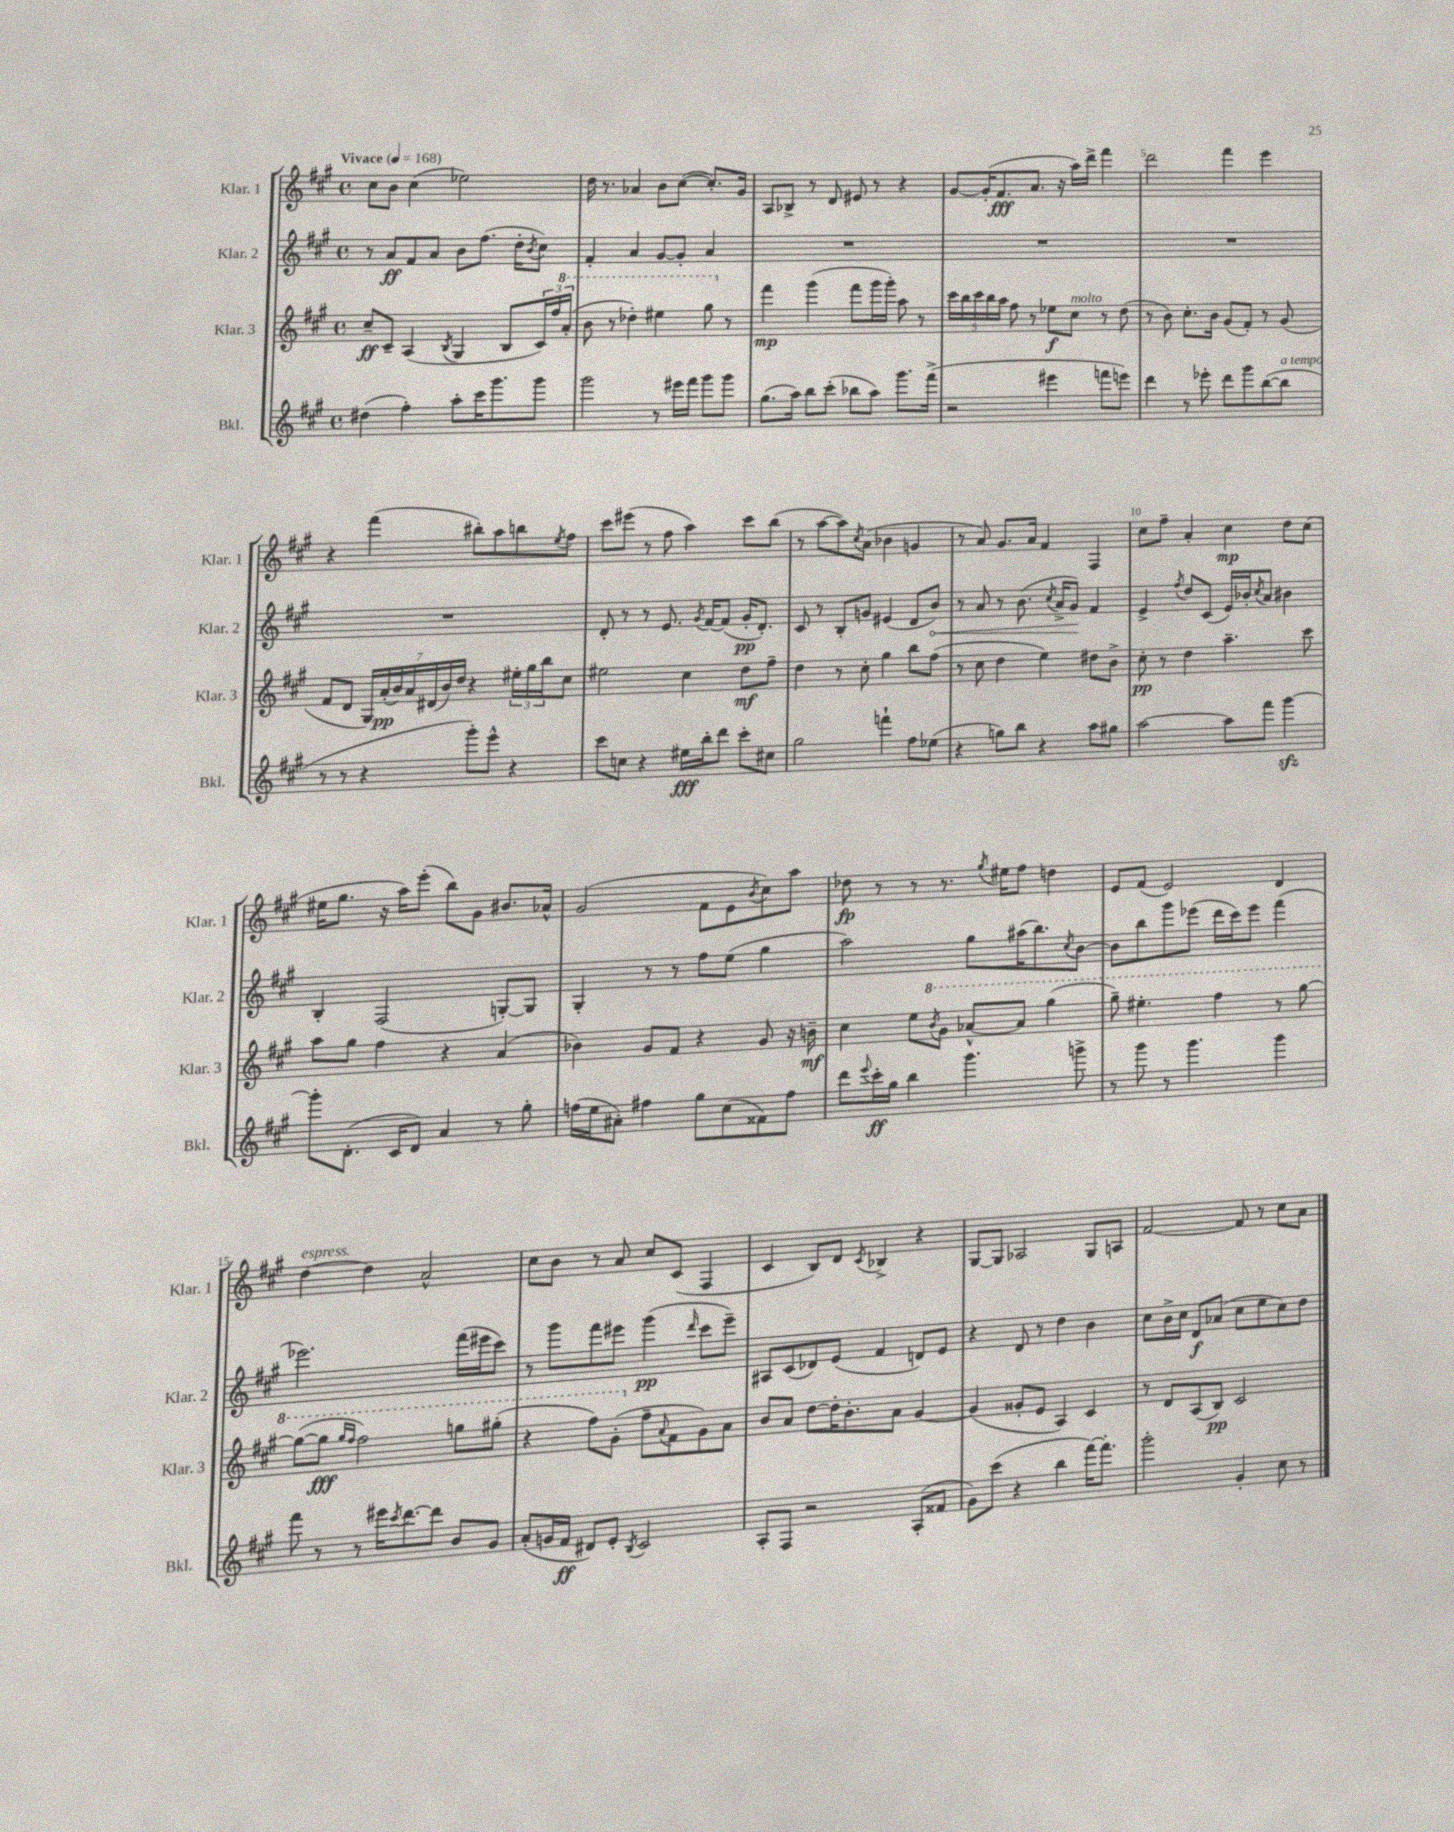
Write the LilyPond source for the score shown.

<<
\new StaffGroup <<
\new Staff = "s0" \with { instrumentName = "Klar. 1" shortInstrumentName = "Klar. 1" } {
    \clef treble \key a \major \defaultTimeSignature \time 4/4 \tempo "Vivace" 4 = 168
    cis''8 b'8 cis''4( ees''2) |
    d''16 r8. aes'4 b'8 cis''8~( cis''8.-.) gis'16 |
    a8 bes8-> r8 d'8 eis'8 r8 r4 |
    gis'8~ gis'16-.( fis'8.\fff a'8. r16 a''16) d'''16-> fis'''4 |
    d'''2 fis'''4 e'''4 |
    r4 fis'''4( bis''8-.) a''8 b''8 \acciaccatura { e''8 } fis''8 |
    cis'''8 eis'''8( r8 fis''8 a''4) cis'''8 b''8( |
    r8 a''8~ a''8) \acciaccatura { cis''8 } a'8( bes'4 g'4 |
    r8 a'8) gis'8. a'16 fis'4 fis4 |
    cis''8 fis''8-- a'4-. cis''4\mp d''8 cis''8( |
    eis''16 gis''8. r16 a''16) e'''8-.( b''8) gis'8 bis'8. aes'16-^ |
    gis'2( fis'8 e'8 \acciaccatura { b'8 } cis''8) a''8 |
    des''8\fp r8 r8 r8. \acciaccatura { gis''8 } eis''16 fis''8 d''4 |
    e'8 fis'8( e'2) d'4 |
    d''4~^\markup { \italic "espress." } d''4 a'2-^ |
    cis''8 b'8 r8 a'8 cis''8 cis'8( fis4 |
    cis'4 b8) d'8 \acciaccatura { cis'8 } bes4-> r4 |
    gis8~ gis8 aes2 gis8 a8 |
    fis'2~ fis'8 r8 cis''8 a'8 \bar "|." |
}
\new Staff = "s1" \with { instrumentName = "Klar. 2" shortInstrumentName = "Klar. 2" } {
    \clef treble \key a \major \defaultTimeSignature \time 4/4
    r8 a'8\ff fis'8 a'8 b'8 fis''8.( d''16-. \acciaccatura { b'8 } cis''8) |
    fis'4-. a'4 gis'8~ gis'8-. a'4 |
    R1 |
    R1 |
    R1 |
    R1 |
    d'8-. r8 r8 e'8. \acciaccatura { gis'8 } fis'16~ fis'8( gis'16-.\pp d'8.-.) |
    cis'8 r8 b8-. g'8 eis'4( d'8 \once \override Hairpin.circled-tip = ##t b'8\<) |
    r8 a'8 r8 b'8.( \acciaccatura { cis''8 } a'16-> gis'8\!) fis'4 |
    e'4-> \acciaccatura { fis''8 } d''8 cis'8( e'16) bes'16-. \acciaccatura { cis''8 } a'8 bis'4 |
    b4-. fis2( g8~-.) g8 |
    gis4-. r8 r8 fis''8 e''8( gis''4 |
    a''2) gis''8 ais''16( b''8.) \acciaccatura { cis''8 } b'8~ |
    b'8 b''8 gis'''8 ees'''8( d'''16 cis'''16) ees'''8 fis'''4( |
    ees'''2.) fis'''16( eis'''16 cis'''8) |
    r8 gis'''8 fis'''8 eis'''8 gis'''4\pp( \grace { d'''16 } cis'''8 eis'''8--) |
    ais8 cis'8( des'8) e'8( fis'4 d'8) e'8 |
    r4 d'8 r8 d''4 b'4 |
    cis''8 b'16-> cis''16 d'8\f aes'8( cis''8 e''8 cis''8) d''8 \bar "|." |
}
\new Staff = "s2" \with { instrumentName = "Klar. 3" shortInstrumentName = "Klar. 3" } {
    \clef treble \key a \major \defaultTimeSignature \time 4/4
    cis''8--\ff cis'8-- a4( \acciaccatura { b8 } gis4 b8 \tuplet 3/2 { cis'16) fis''16 \ottava #1 a''16-.( } |
    b''8 r8 des'''4-.) eis'''4 gis'''8 \ottava #0 r8 |
    fis'''4\mp gis'''4( fis'''8 gis'''16 gis'''16-.) a''8 r8 |
    \tuplet 5/4 { cis'''16 b''16 cis'''16 b''16 a''16 } fis''8 r8 ees''8\f cis''8^\markup { \italic "molto" } r8 d''8( |
    r8 b'8) cis''8.-. b'16 gis'8( fis'8-.) r8 gis'8( |
    fis'8 d'8 \tuplet 7/4 { gis16) a'16-.\pp( b'16) a'16 dis'16( b'16) d''16 } r4 \tuplet 3/2 { eis''16-. gis''16 b''16 } cis''8 |
    eis''2 cis''4 d''8\mf fis''8-- |
    d''4 r8 cis''8-. gis''4 b''8 fis''8( |
    r8 cis''8 d''4 e''4) dis''8 b'8-> |
    cis''8-.\pp r8 d''4 a''4.-- cis'''8 |
    a''8 gis''8 fis''4 r4 a'4( |
    bes'4) gis'8 fis'8 r4 gis'8 r16 b'16--\mf |
    cis''4 e''8 \ottava #1 \acciaccatura { b''8 } gis''8 aes''8~-^ aes''8 gis'''4( |
    gis'''8--) eis'''4.-. fis'''4 r8 gis'''8~ |
    gis'''8~( gis'''8\fff \grace { gis'''16 fis'''16 } fis'''2) g'''8 gis'''8-.( |
    r4 fis'''8) gis''8-.( \ottava #0 fis''8-- \appoggiatura { a'8 } fis'8 gis'8) a'8 |
    b'8 a'8 d''8~ d''16-. b'8.-. a'8 gis'4~ |
    gis'4( gisis'8-. e'8 a4) cis'4 |
    r8 d'8 a8( b8\pp) cis'2 \bar "|." |
}
\new Staff = "s3" \with { instrumentName = "Bkl." shortInstrumentName = "Bkl." } {
    \clef treble \key a \major \defaultTimeSignature \time 4/4
    dis''4( fis''4-.) a''8-. cis'''16 gis'''8. gis'''8 |
    gis'''2 r8 eis'''16 fis'''16 gis'''8 gis'''8 |
    gis''8.( a''16) b''8 cis'''8-.( bes''8 a''8) gis'''8. fis'''16->( |
    r2 eis'''4 f'''8 e'''8) |
    d'''4 r8 ees'''8-. d'''8 gis'''8 b''8~( b''8^\markup { \italic "a tempo" } |
    r8 r8 r4 gis'''8-.) e'''8-^ r4 |
    cis'''8 c''8 r4 eis''16\fff b''16-. d'''8 cis'''8-. cis''8 |
    gis''2 f'''4-! fis''8 ees''8( |
    r4 g''8) b''8 r4 a''8 gis''8 |
    a''2~ a''8 fis'''8 gis'''4~\sfz |
    gis'''8-. d'8.-.( cis'16 d'8) a'4 r8 gis''8-. |
    f''16( e''16 ais'8-.) fis''4 gis''8 cis''8( fisis'8) fis''8 |
    d'''8 \appoggiatura { e'''8 } cis'''16-.\ff gis''16 b''4 gis'''4. g'''8-> |
    r8 gis'''8 r8 gis'''4. gis'''4 |
    fis'''8 r8 r8 eis'''16 \acciaccatura { cis'''8 } d'''8.~ d'''8 b'8 gis'8 |
    a'8-.( g'16 fis'16\ff dis'8) e'8-. \acciaccatura { b8 } cis'2 |
    a8-. fis8 r2 a8-.( fisis'8 |
    gis'8) cis'''8( r4 b''4 fis'''16~) fis'''8.-. |
    gis'''2-. gis'4-. cis''8 r8 \bar "|." |
}
>>
>>
\layout { \context { \Score \override BarNumber.break-visibility = ##(#f #t #t) barNumberVisibility = #(every-nth-bar-number-visible 5) } }
